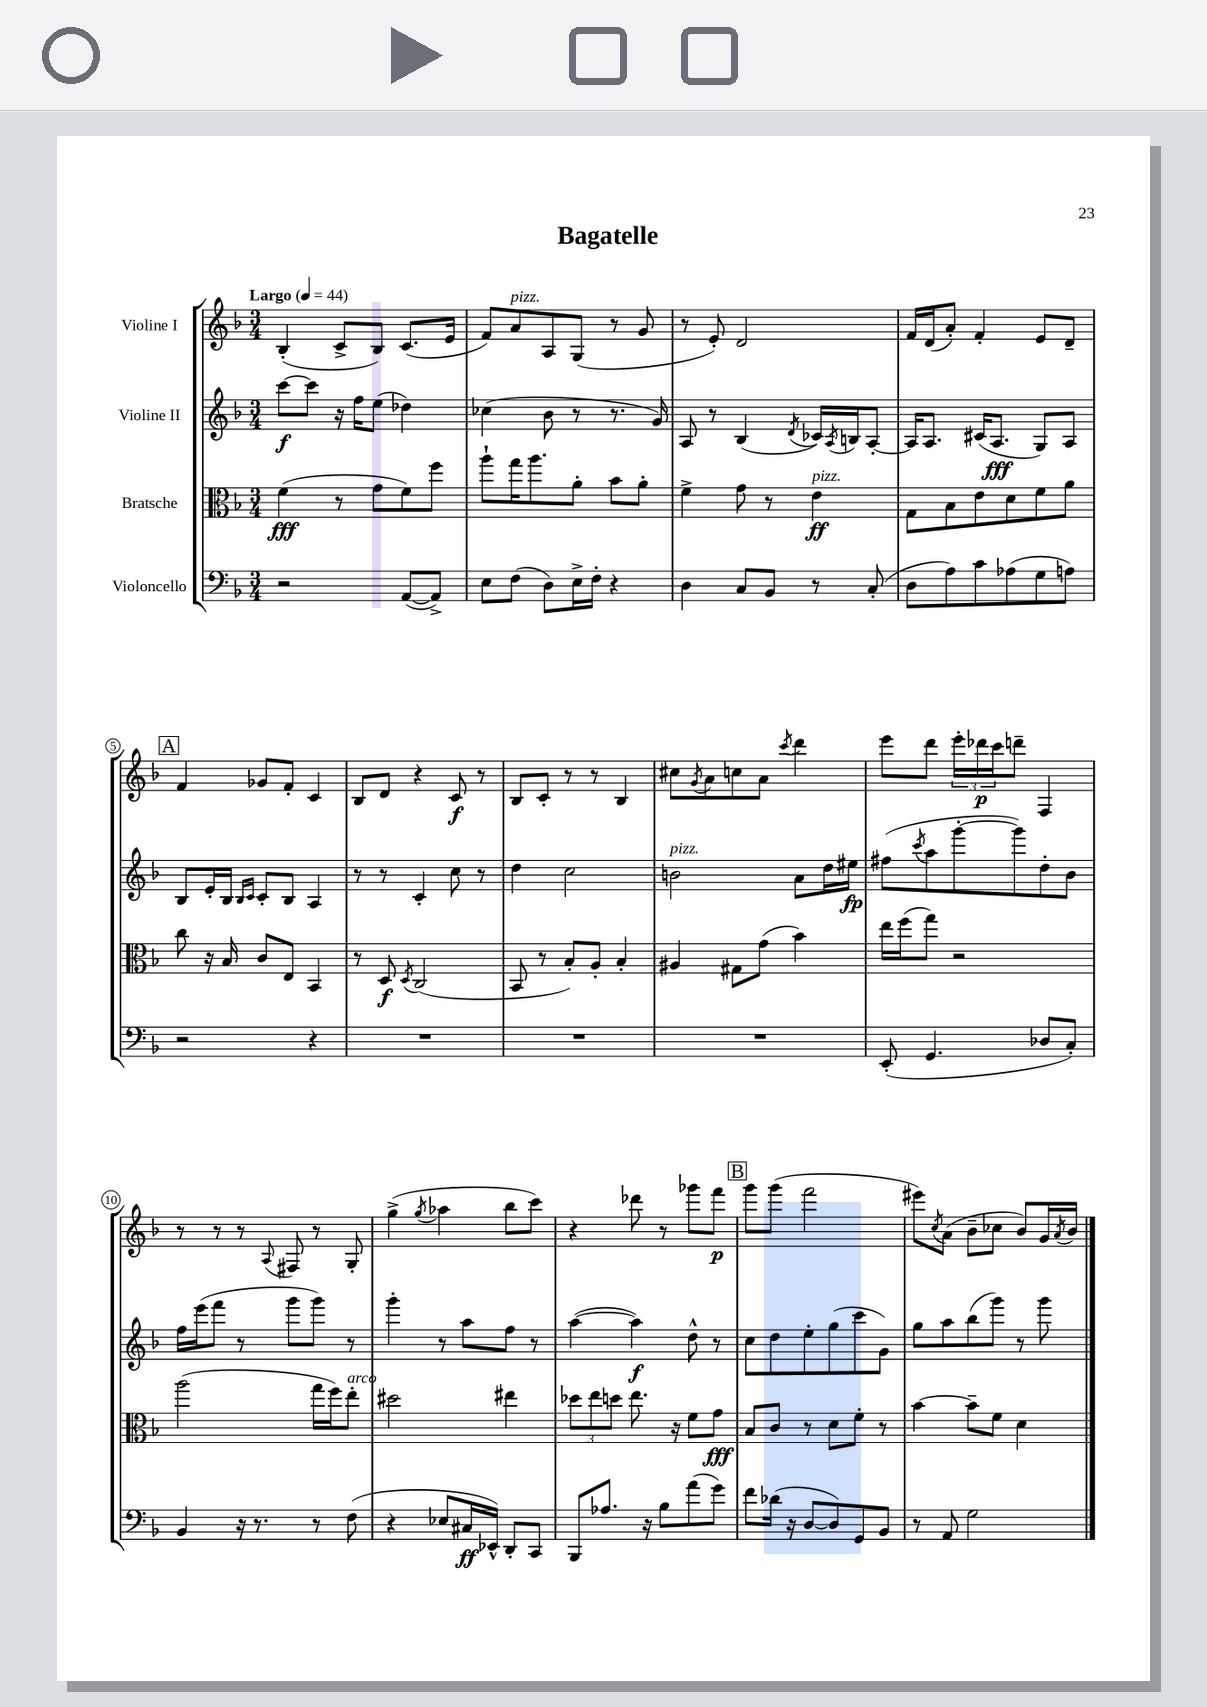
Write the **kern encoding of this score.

**kern	**kern	**kern	**kern
*staff4	*staff3	*staff2	*staff1
*clefF4	*clefC3	*clefG2	*clefG2
*k[b-]	*k[b-]	*k[b-]	*k[b-]
*M3/4	*M3/4	*M3/4	*M3/4
*MM44	*MM44	*MM44	*MM44
2r	(4f	[8ccc	(4B-'
.	.	8ccc]	.
.	8r	16r	8c^
.	.	16ff	.
.	8g	(8ee	8B-)
([8AA	8f)	4dd-)	(8.c
8AA^])	8ff	.	.
.	.	.	16e
=	=	=	=
8E	8aa`	(4cc-	8f)
(8F	16gg	.	8a
.	8.aa	.	.
8D)	.	8b-	8A
16E^	8a'	8r	(8G
16F'	.	.	.
4r	8b-	8.r	8r
.	8a'	.	8g
.	.	16g)	.
=	=	=	=
4D	4f^	8A	8r
.	.	8r	8e')
8C	8g	(4B-	2d
8BB-	8r	.	.
.	.	8qd	.
8r	4e	16c-)	.
.	.	8qA	.
.	.	16B	.
(8C'	.	[8A'	.
=	=	=	=
8D	8G	16A]	16f
.	.	8.A	(16d
8A)	8B-	.	8a')
8c	8e	(16c#	4f'
.	.	8.A	.
(8A-	8d	.	.
8G	8f	8G)	8e
8A)	8a	8A	8d~
=	=	=	=
2r	8cc	8B-	4f
.	16r	16e'	.
.	16B-	16B-	.
.	.	16qqB-	.
.	.	16qqc	.
.	8c	8c'	8g-
.	8E	8B-	8f'
4r	4BB-	4A	4c
=	=	=	=
2.r	8r	8r	8B-
.	8D	8r	8d
.	8qD	.	.
.	(2C	4c'	4r
.	.	8cc	8c
.	.	8r	8r
=	=	=	=
2.r	8BB-	4dd	8B-
.	8r	.	8c'
.	8B-')	2cc	8r
.	8A'	.	8r
.	4B-'	.	4B-
=	=	=	=
2.r	4A#	2b	8cc#
.	.	.	8qg
.	.	.	8a
.	8G#	.	8cc
.	(8g	.	8a
.	.	.	8qccc
.	4b-)	8a	4ddd
.	.	16dd	.
.	.	16ee#	.
=	=	=	=
(8EE'	16ee	(8ff#	8eee
.	(16ff	.	.
.	.	8qccc	.
4.GG	8gg)	8aa	8ddd
.	2r	[8ggg'	24eee'
.	.	.	24ddd-
.	.	.	24ccc
.	.	8ggg])	8ddd~
8D-	.	8dd'	4F
8C')	.	8b-	.
=	=	=	=
4BB-	(2aa	16ff	8r
.	.	(16eee	.
.	.	8fff	8r
16r	.	8r	8r
8.r	.	.	.
.	.	.	8qqA
.	.	8ggg	8F#
8r	16gg	8ggg)	8r
.	16ff)	.	.
(8F	8ee'	8r	8G'
=	=	=	=
4r	2dd#	4ggg'	(4gg^
.	.	.	8qgg
8E-	.	8r	4aa-
16C#	.	8aa	.
16EE-^^)	.	.	.
8DD'	4ee#	8ff	8bb-
8CC	.	8r	8ccc)
=	=	=	=
8BBB-	12dd-	([4aa	4r
.	12ee	.	.
8.A-	.	.	.
.	12dd	.	.
.	8.ee	4aa])	8ddd-
16r	.	.	.
8B-	.	.	8r
.	16r	.	.
(8a	8f	8dd^^	8ggg-
8g)	8g	8r	8fff
=	=	=	=
8f	8B-	8cc	8ggg
(16d-	8c	8dd	(8ggg
16r	.	.	.
[8D	8r	8ee'	2fff
8D])	8d	(8gg	.
8GG	8f'	8ccc	.
8BB-	8r	8g)	.
=	=	=	=
8r	[4b-	8gg	8eee#)
.	.	.	8qcc
8AA	.	8aa	(8a
2G	8b-~]	(8bb-	8b-~
.	8f	8ggg)	8cc-
.	4d	8r	8b-)
.	.	8ggg	16g
.	.	.	8qa
.	.	.	16b-
==	==	==	==
*-	*-	*-	*-
